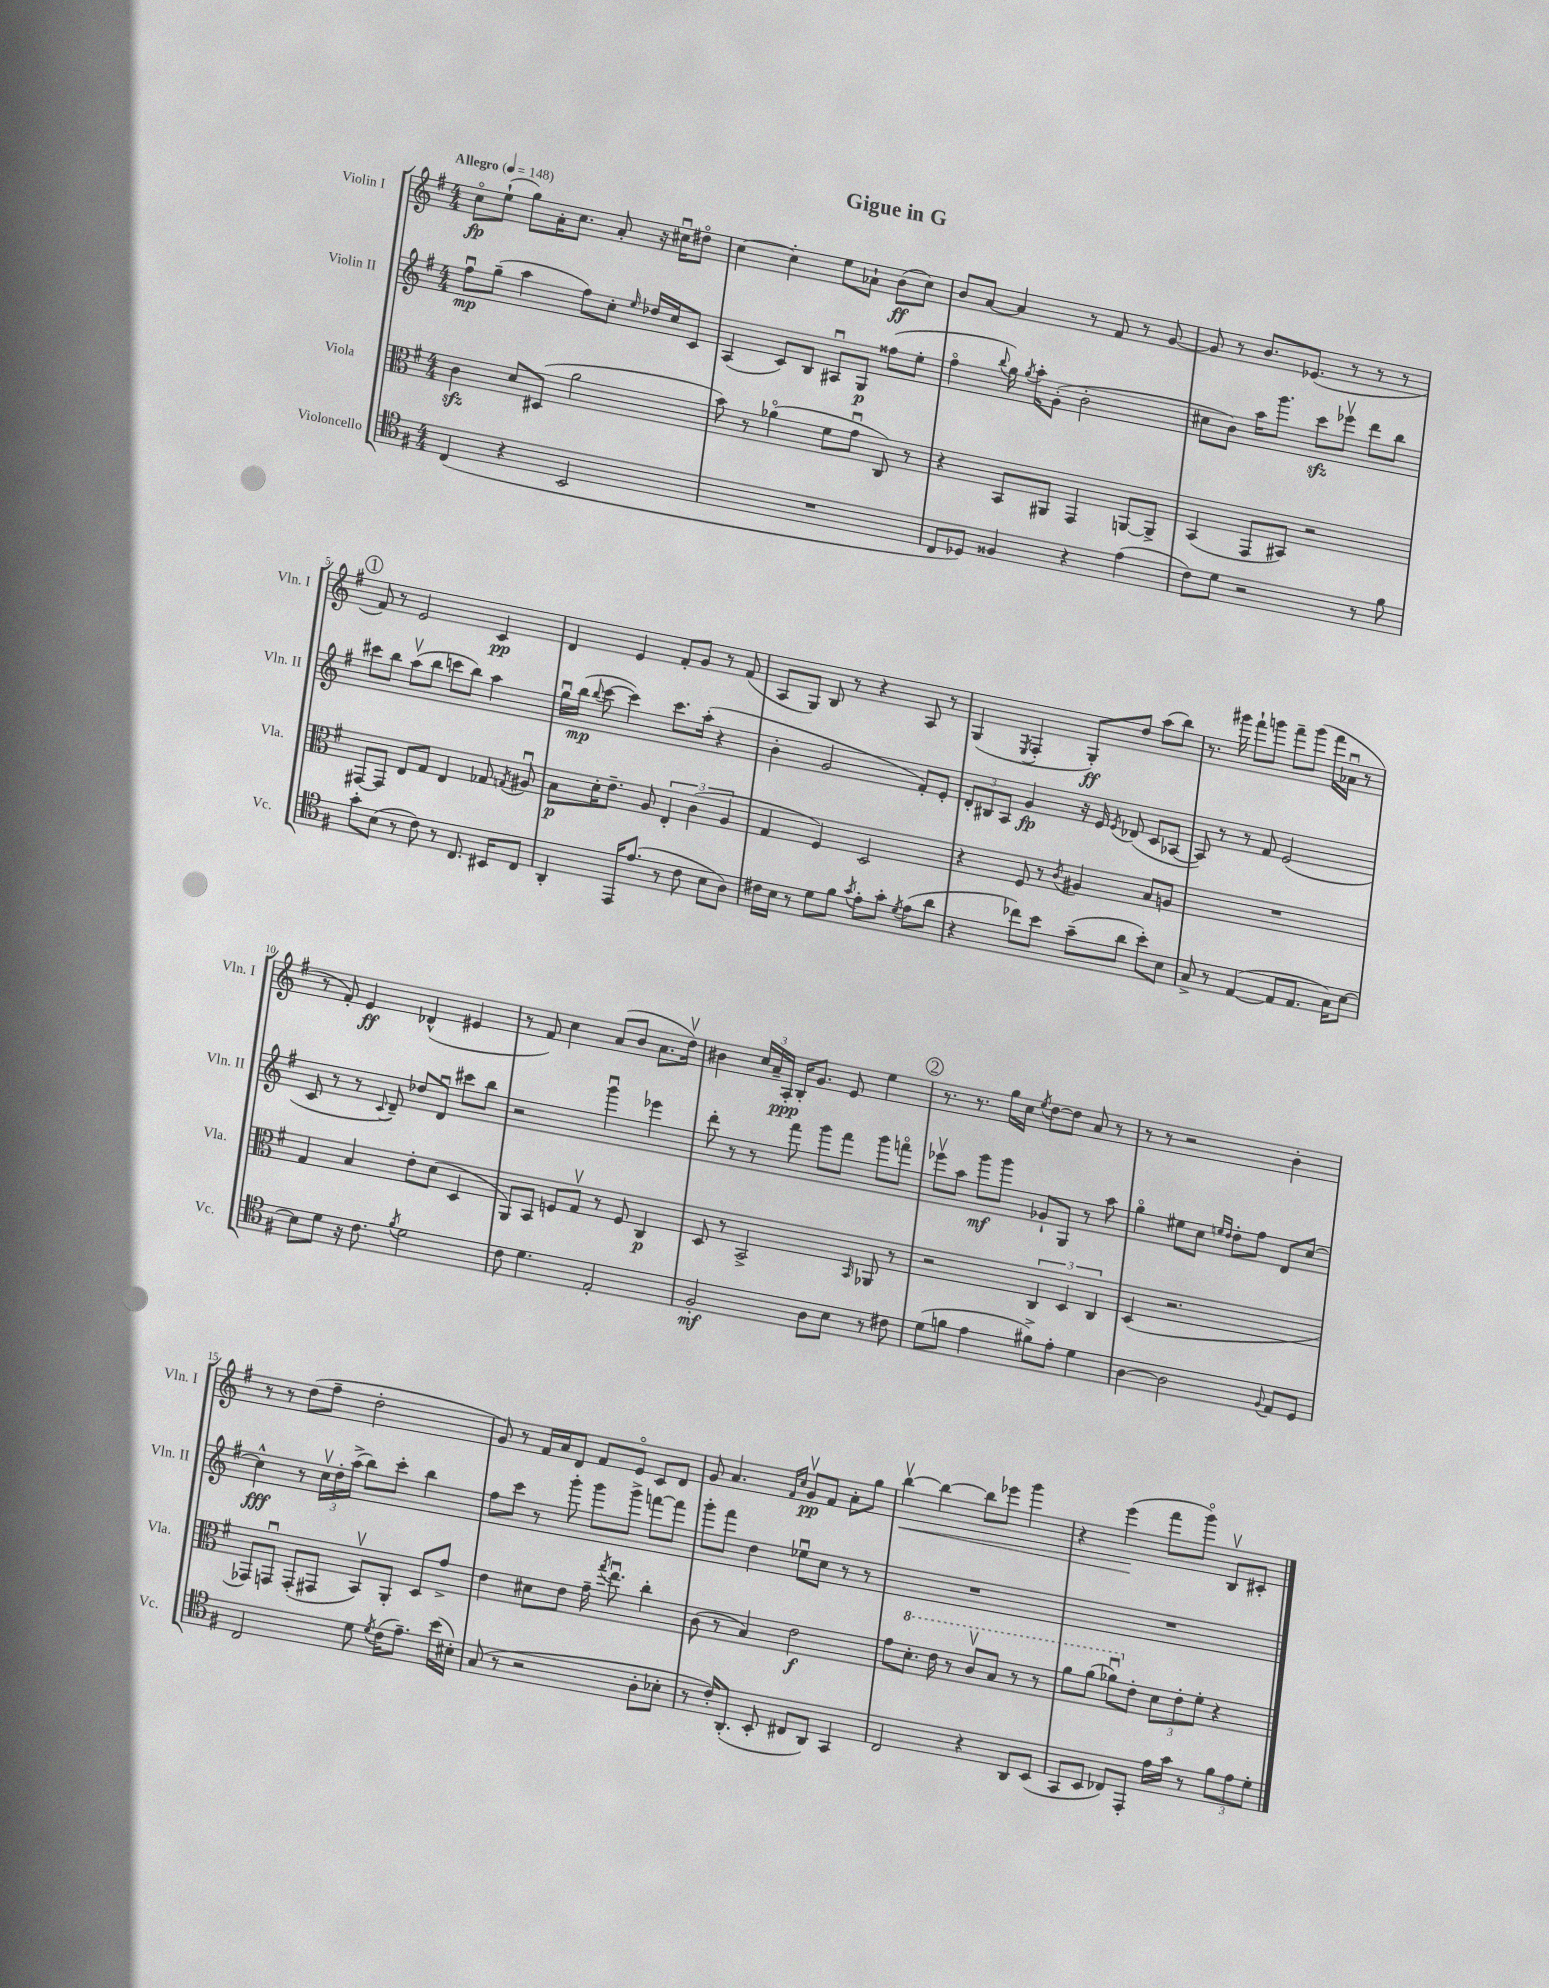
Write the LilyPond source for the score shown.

\header { title = "Gigue in G" }
<<
\new StaffGroup <<
\new Staff = "s0" \with { instrumentName = "Violin I" shortInstrumentName = "Vln. I" } {
    \clef treble \key g \major \numericTimeSignature \time 4/4 \tempo "Allegro" 4 = 148
    \autoBeamOff c''8[\flageolet\fp e''8]-!( g''8[) a'16-. c''8.] a'8-. r16 cis''16[\downbow dis''8]\flageolet |
    c''4~ c''4-. e''8[ aes'8]-! b'8[\ff( c''8]) |
    b'8[ a'8]~ a'4 r8 fis'8 r8 g'8~ |
    g'8 r8 b'8.[ ees'8.]( r8 r8 r8 |
    \mark \markup { \circle "1" } fis'8) r8 e'2 c'4\pp |
    d'4 e'4 fis'8[-. g'8] r8 fis'8( |
    a8[ g8]) b8 r8 r4 a8 r8 |
    g4( \acciaccatura { e8 } fis4-. g8[-.\ff) d''8] a''8[( b''8]) |
    r8. gis'''16 fis'''8[-! g'''8] fis'''8[-- g'''8]( fis'''16[ aes'16]\downbow r8 |
    r8 fis'8-.) e'4\ff des'4-^( eis'4 |
    r8 fis'8) c''4 a'8[( b'8] a'8.[ d''16]\upbow) |
    bis'4 \tuplet 3/2 { c''16[ a'16-- a16]-.\ppp } b16[-. g'8.] e'8 e''4 |
    \mark \markup { \circle "2" } r8. r8. g''16[ c''16] \acciaccatura { e''8 } d''8[~ d''8] a'8 r8 |
    r8 r8 r2 b'4-. |
    r8 r8 d''8[( fis''8]-- d''2-. |
    g'8) r8 fis'16[ a'16 d'8] fis'8[ e'8]\flageolet c'8[ d'8] |
    g'8 a'4. \grace { fis'16[ c''16] } g'8[\upbow\pp fis'8] a'8[-. g''8] |
    b''4~\upbow\< b''4~ b''8[ ees'''8] g'''4 |
    r4 e'''4\!( fis'''8[ g'''8]\flageolet) b8[\upbow cis'8]-. \bar "|." |
}
\new Staff = "s1" \with { instrumentName = "Violin II" shortInstrumentName = "Vln. II" } {
    \clef treble \key g \major \numericTimeSignature \time 4/4
    \autoBeamOff fis''8[\downbow\mp g''8]--( a''4 fis''8[) c''8]-. \grace { e''16 } des''16[ c''16 c'8] |
    a4( c'8[) b8] ais8[\downbow g8]\p fisis''8[( e''8]-. |
    fis''4\flageolet \appoggiatura { b''8 } g''16) \acciaccatura { g''8 } a''16[-. g'8]-.( b'2-. |
    cis''8[ b'8]) a''16[ g'''8.] c'''8[\sfz ees'''8]\upbow d'''8[ b''8] |
    \mark \markup { \circle "1" } cis'''8[ b''8] a''8[\upbow( b''8] c'''8[ b''8]) a''4 |
    g''16[\downbow b''16]\mp( \appoggiatura { b''8 } c'''8~ c'''4) c'''8.[ a''16]-.( r4 |
    b'4-. g'2 fis'8[-.) e'8]-. |
    \tuplet 3/2 { d'8[-. bis8 a8] } g'4\fp r16 e'16 \acciaccatura { e'8 } des'8( c'8[ aes8]~ |
    aes8) r8 r8 fis'8 e'2( |
    c'8 r8 r8 \appoggiatura { c'8 } d'8--) des''8[ d'8]\downbow cis'''8[ b''8] |
    r2 g'''4\downbow ees'''4 |
    d'''8-. r8 r8 fis'''8 g'''8[ fis'''8] g'''8[ f'''8]\flageolet |
    \mark \markup { \circle "2" } ees'''8[\upbow a''8] g'''8[\mf g'''8] ges'8[-! g8] r8 a''8 |
    g''4\flageolet eis''8[ c''8] \grace { e''16[ d''16] } d''8[-. fis''8] d'8[ c''8]~ |
    c''4-^\fff r8 \tuplet 3/2 { c''16[\upbow d''16-. a''16]->( } b''8[) c'''8]-. b''4 |
    fis''8[ c'''8] r8 g'''8-. g'''8[ g'''8]-> f'''8[~ f'''8] |
    g'''8[-. fis'''8] d''4 ees''8[\downbow c''8] r8 r8 |
    R1 |
    R1 \bar "|." |
}
\new Staff = "s2" \with { instrumentName = "Viola" shortInstrumentName = "Vla." } {
    \clef alto \key g \major \numericTimeSignature \time 4/4
    \autoBeamOff c'4\sfz d'8[ dis8]( a'2 |
    b'8) r8 aes'4\flageolet( fis'8[ g'8]\downbow c8) r8 |
    r4 b,8[ ais,8] g,4 a,8[~ a,8]-> |
    b,4( g,8[ bis,8]) r2 |
    \mark \markup { \circle "1" } gis,8[~ gis,8] e8[ g8] e4 ges8 \acciaccatura { g8 } ais8\downbow |
    b8[\p d'16-. e'8.]-- a8 \tuplet 3/2 { e4-. c'4( a4 } |
    g4 fis4) d2 |
    r4 fis8 r8 \acciaccatura { c'8 } ais4 b8[ a8] |
    R1 |
    g4 b4 e'8[-. d'8]( d4 |
    a,8[) b,8] f8[ g8]\upbow r8 f8 c4\p |
    d8 r8 b,2-> \grace { b,16 } aes,8 r8 |
    \mark \markup { \circle "2" } r2 \tuplet 3/2 { c4 d4 c4 } |
    d4( r2. |
    ges,8[) g,8]\downbow g,8[-.( gis,8] b,8[\upbow) a,8]-. d8[ g'8]-> |
    e'4 dis'8[ e'8] g'16-- \acciaccatura { g''8 } e''8.\downbow c''4-. |
    c'8( r8 b4) e'2\f |
    g'8[ \ottava #1 d''8.]-. e''16 r8 c''8[\upbow b'8] r8 r8 |
    a''8[ a''8]( aes''8[\downbow) \ottava #0 e'8]-. \tuplet 3/2 { d'8[ e'8-. fis'8]-. } r4 \bar "|." |
}
\new Staff = "s3" \with { instrumentName = "Violoncello" shortInstrumentName = "Vc." } {
    \clef tenor \key g \major \numericTimeSignature \time 4/4
    \autoBeamOff c4( r4 b,2 |
    R1 |
    c8[ des8]) fisis4 r4 e'4( |
    c'8[) d'8] r2 r8 fis'8 |
    \mark \markup { \circle "1" } g'8[-. b8]( r8 c'8) r8 c8. bis,16[ c8] |
    a,4-. e,16[ e'8.]( r8 c'8 b8[ a8]) |
    cis'16[ b16] r8 d'8[ fis'8] \acciaccatura { g'8 } e'8[-. g'8]-. \acciaccatura { d'8 } e'8[( a'8] |
    r4 ces''8[) b'8] g'8[--( a'8] b'8[-.) b8] |
    g8-> r8 e4~( e8[ e8.] g16[) b8]~ |
    b8[ d'8] r16 c'8. \acciaccatura { fis'8 } d'2 |
    c'8 d'4. e2-. |
    fis2-.\mf a8[ b8] r8 cis'8 |
    \mark \markup { \circle "2" } d'8[( f'8] e'4 fis'8[->) e'8]-. d'4 |
    a4~ a2 \appoggiatura { fis8 } e8[ d8] |
    c2 d'8 \acciaccatura { d'8 } c'16[( e'8.]--) b'16[( bis16]-.) |
    g8( r8 r2 a8[-. bes8]-. |
    r8 c'16[-.) a,8.]-.( b,8-. cis8[ a,8]) g,4 |
    c2 r4 a,8[ b,8]( |
    g,8[ b,8] ces8[) e,8]-. e'16[ g'16] r8 \tuplet 3/2 { fis'8[ e'8 d'8]-. } \bar "|." |
}
>>
>>
